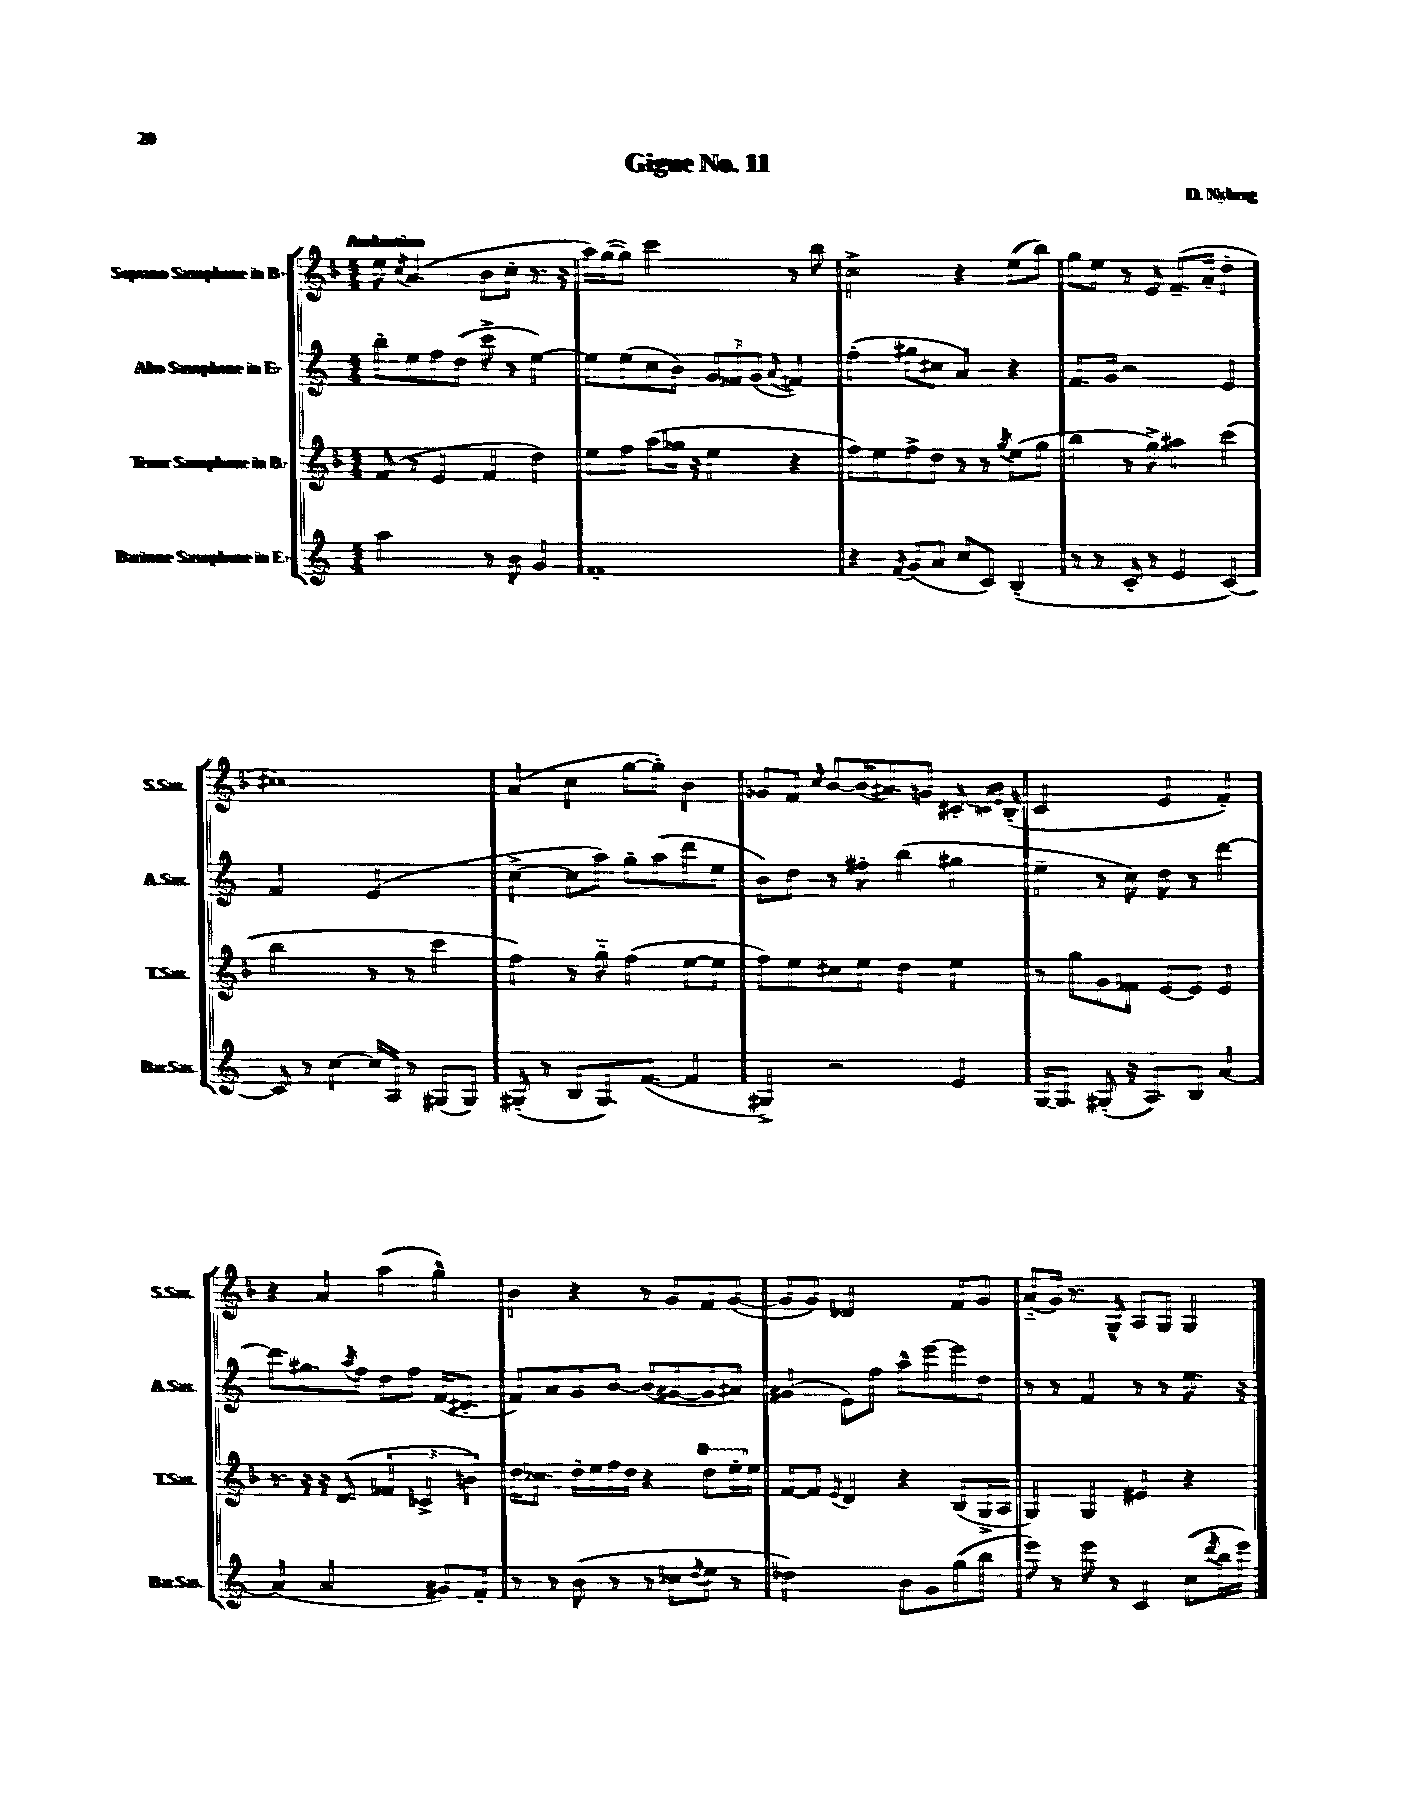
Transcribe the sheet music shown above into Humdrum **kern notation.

**kern	**kern	**kern	**kern
*staff4	*staff3	*staff2	*staff1
*clefG2	*clefG2	*clefG2	*clefG2
*k[]	*k[b-]	*k[]	*k[b-]
*M4/4	*M4/4	*M4/4	*M4/4
2aa\	(8f/	8bb'\L	8ee\
.	.	.	8qcc/
.	8r	8ee\	(4.a/
.	4e/	8ff\	.
.	.	(8dd\J	.
8r	4f/	8ccc^\	8b-\L
8b\	.	8r	8cc'\J
4g/	4dd\)	[4ee\)	8.r
.	.	.	16r
=	=	=	=
1f'	8ee\L	8ee\]L	16aa\LL)
.	.	.	([16gg\J
.	8ff\J	(8ee\	8gg\]J)
.	(8aa\L	8cc\	2ccc\
.	16gg-\Jk	8b\J)	.
.	16r	.	.
.	4ee\	12g/L	.
.	.	12f-/	.
.	.	(12g/J	.
.	.	8qqa/	.
.	4r	4f/)	8r
.	.	.	8bb-\
=	=	=	=
4r	8ff\L)	(4ff'\	2cc^\
.	8ee\	.	.
8qf/	.	.	.
(8g/L	8ff^\	8gg#\L	.
8a/J	8dd\J	8cc#\J	.
8cc/L	8r	4a/)	4r
8c/J)	8r	.	.
.	8qgg/	.	.
(4B'/	(8ee\L	4r	(8ee\L
.	8gg\J	.	8bb-\J)
=	=	=	=
8r	4bb-\	8.f/L	8gg\L
8r	.	.	8ee\J
.	.	16g/Jk	.
8c'/	8r	2r	8r
8r	8gg^\)	.	8e/
4e/	4aa#\	.	(8.f~/L
.	.	.	16a'/Jk
[4c/)	(4ccc\	4e/	4dd'\
=	=	=	=
8c/]	2bb-\	2f/	1cc#)
8r	.	.	.
[4cc\	.	.	.
16cc/]LL	8r	(2e/	.
16A/JJ	.	.	.
8r	8r	.	.
(8G#/L	4ccc\	.	.
8G#/J)	.	.	.
=	=	=	=
(8G#'/	4ff\)	[4cc^\	(4a/
8r	.	.	.
8B/L	8r	8cc\]L	4cc\
8.G#/)	8gg'~\	8aa\J)	.
.	(4ff\	8gg'\L	[8gg\L
([8.f/J	.	.	.
.	.	(8aa\	8gg'\]J)
4f/]	[8ee\L	8ddd\	4b-\
.	8ee\]J	8ee\J	.
=	=	=	=
4G#^/)	8ff\L)	8b\L)	8g-/L
.	8ee\	8dd\J	8f/J
.	.	.	16qqcc/
2r	8cc#\	8r	[8b-/L
.	8ee\J	8ff#'\	(16b-/]K
.	.	.	8.a#/)
.	4dd\	(4bb\	.
.	.	.	8g/J
4e/	4ee\	4gg#\	8.c#'/
.	.	.	16qqc/LL
.	.	.	16qqe/JJ
.	.	.	(16B-'/
=	=	=	=
[16G/LK	8r	4ee~\	2c/
8.G/]J	.	.	.
.	8gg\L	.	.
(8G#'/	8g\	8r	.
16r	8f-\J	8cc\)	.
8.A/L)	.	.	.
.	[8e/L	8dd\	4e/
8B/J	8e/]J	8r	.
[4a/	4e/	[4ddd\	4f'/)
=	=	=	=
(4a/]	8.r	8.ddd\]L	4r
.	16r	8.gg#\	.
2a/	16r	.	4a/
.	(8.d/	.	.
.	.	8qaa/	.
.	.	8ff\J	.
.	6f-/	8dd\L	(4aa\
.	.	8ff\J	.
.	6c-^/	.	.
8g#/L)	.	(16f/LK	4gg^^\)
.	.	8.d#'/J	.
.	6b\)	.	.
8f'/J	.	.	.
=	=	=	=
8r	16dd\LK	8f/L)	4b-\
.	8.cc-\J	.	.
8r	.	8a/	.
(8b\	16dd'\LL	8g/	4r
.	16ee\	.	.
8r	16ff\	[8b/J	.
.	16dd\JJ	.	.
8r	4r	(8b/]L	8r
8cc-\L	.	[8g#/	8g/L
8qdd/	.	.	.
8ee\J	8ddd\L	8g#/]	8f/
8r	16eee'\L	8a#/J)	([8g/J
.	16ee\JJ	.	.
=	=	=	=
2dd-\)	[8f/L	(4g#/	8g/]L
.	8f/]J	.	8g/J)
.	8qqe/	.	.
.	4d/	8e\L)	2d-/
.	.	8ff\J	.
8b\L	4r	8aa^^\L	.
8g\	.	[8eee\	.
(8gg\	(8B-/L	8eee\]	8f/L
8bb\J	16G^/L	8dd\J	8g/J
.	16A/JJ	.	.
=	=	=	=
8eee\)	4G/)	8r	(8a'~/L
8r	.	8r	16g/Jk)
.	.	.	8.r
8eee\	4G/	4f/	.
8r	.	.	8G^^/
4c/	4e#/	8r	8A/L
.	.	8r	8G/J
(8cc\L	4r	8.ee\	4G/
8qddd/	.	.	.
16bb\L	.	.	.
16eee\JJ)	.	16r	.
==	==	==	==
*-	*-	*-	*-
